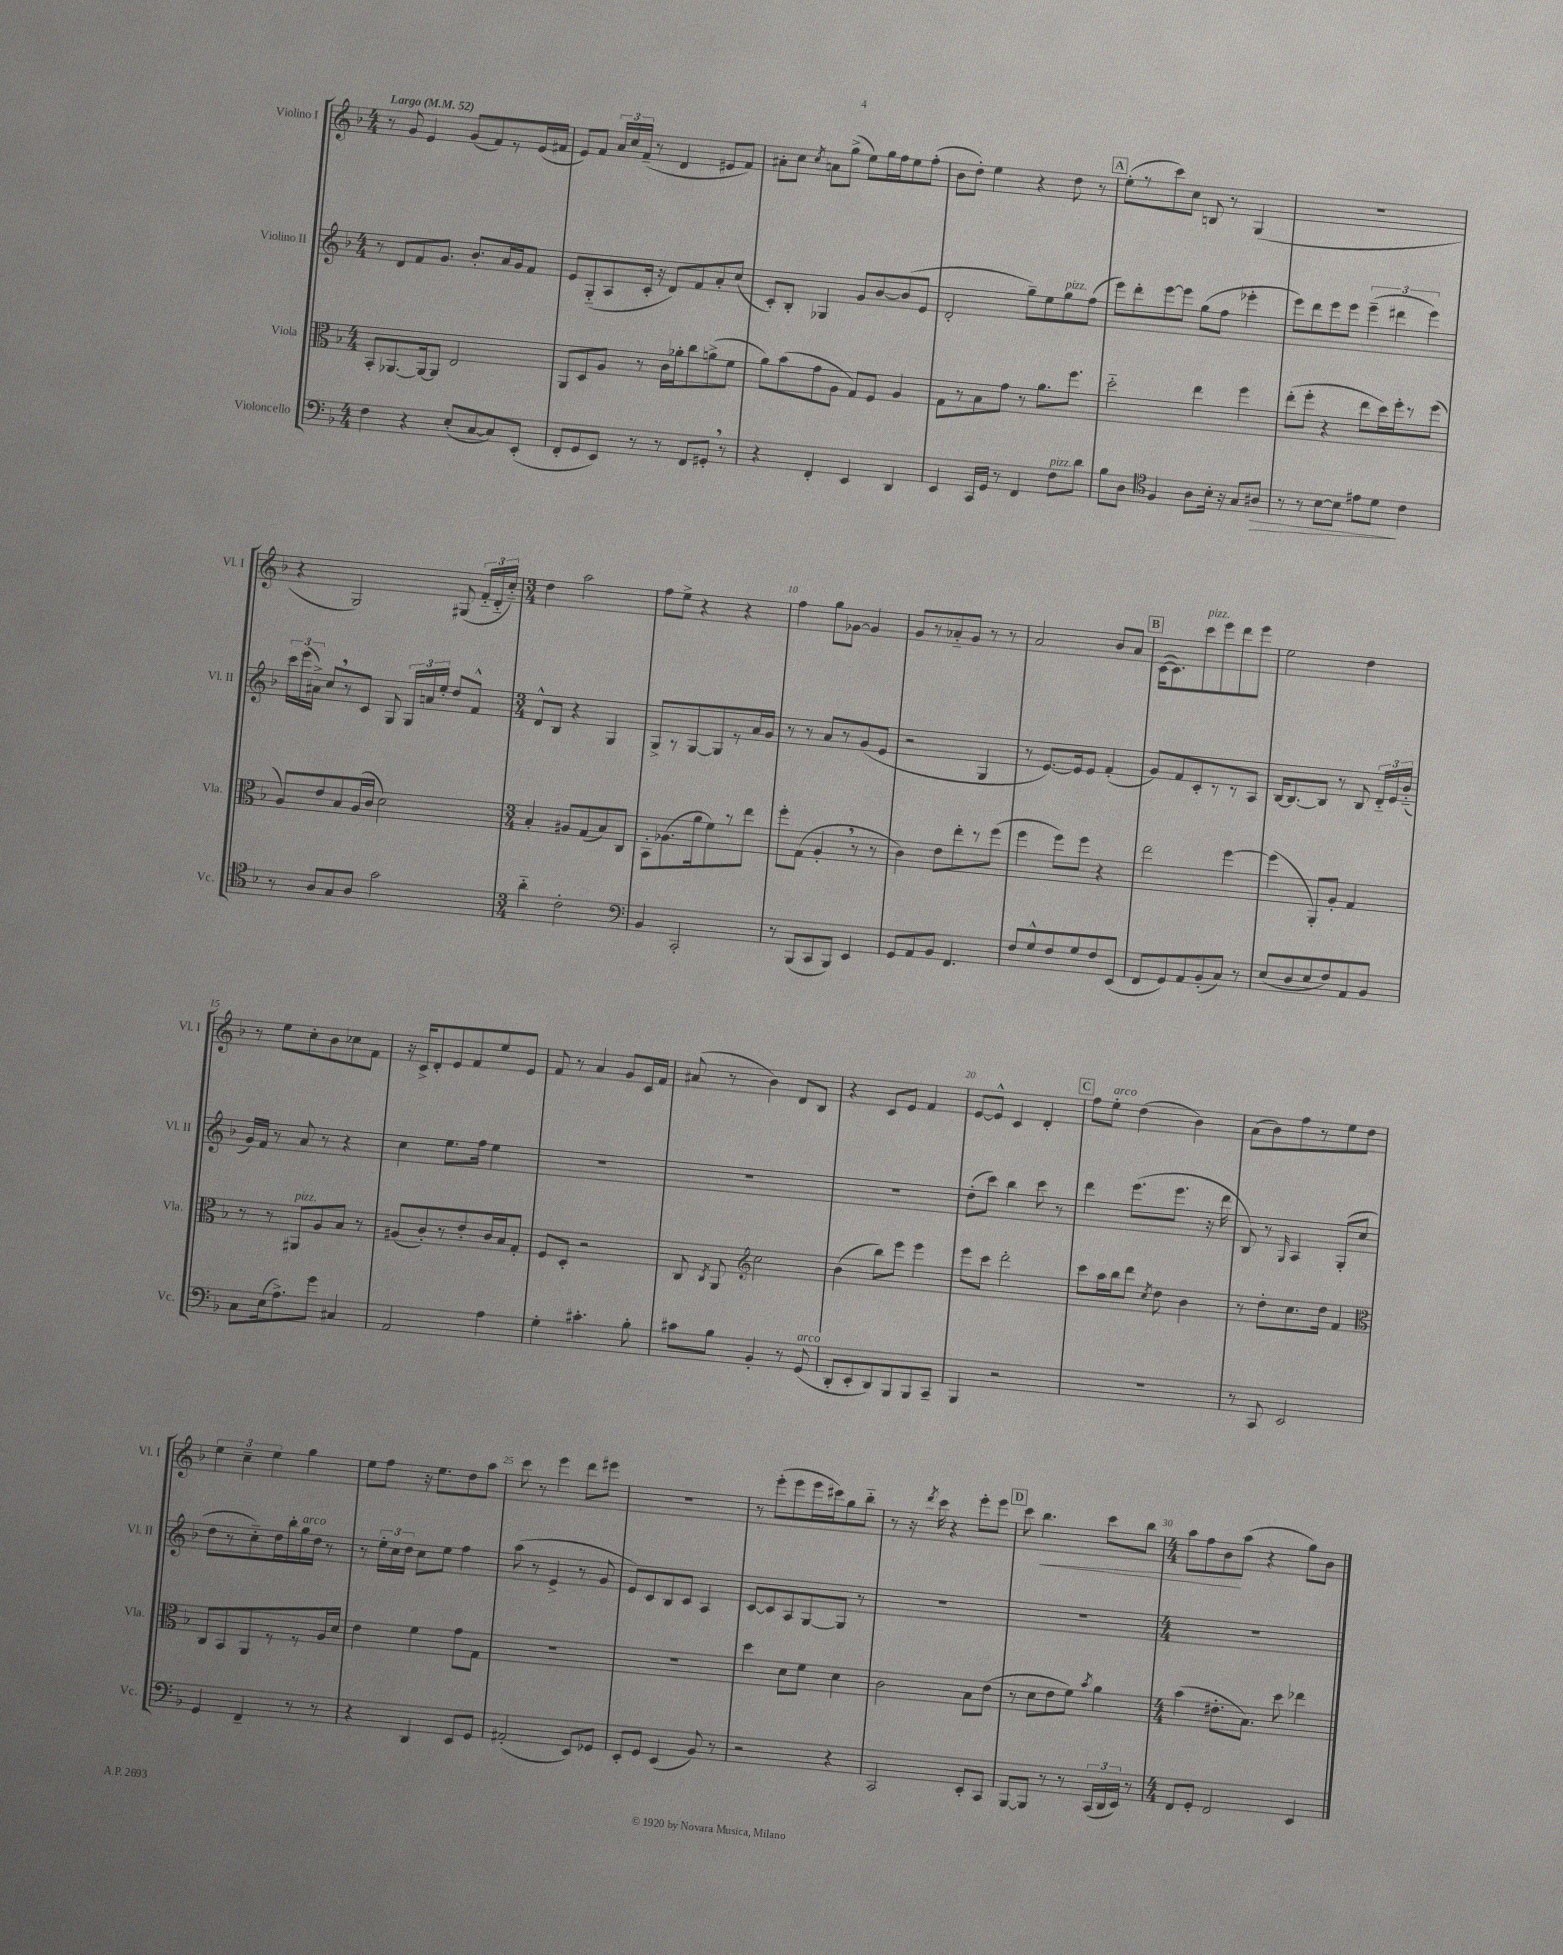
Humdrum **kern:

**kern	**dynam	**kern	**kern	**kern	**dynam
*part4	*part4	*part3	*part2	*part1	*part1
*staff4	*staff4	*staff3	*staff2	*staff1	*staff1
*I"Violoncello	*	*I"Viola	*I"Violino II	*I"Violino I	*
*I'Vc.	*	*I'Vla.	*I'Vl. II	*I'Vl. I	*
*clefF4	*	*clefC3	*clefG2	*clefG2	*
*k[b-]	*	*k[b-]	*k[b-]	*k[b-]	*
*M4/4	*	*M4/4	*M4/4	*M4/4	*
*MM52	*	*MM52	*MM52	*MM52	*
=1	=1	=1	=1	=1	=1
!	!	!	!	!LO:TX:a:B:t=Largo	!
4F\	.	8BB-'/L	8r	8r	.
.	.	[8.AA-X/	8d/L	8g/	.
4r	.	.	8f/	4e/	.
.	.	16AA-/k_	.	.	.
.	.	8AA-/J]	8.g/J	.	.
(8E'/L	.	2E/	.	(8g/L	.
.	.	.	8.b-'/L	.	.
[8C/	.	.	.	8f/)	.
8C/])	.	.	16a/L	8r	.
.	.	.	16g/J	.	.
(8EE'/J	.	.	8f/J	(16e/L	.
.	.	.	.	16f#X/JJ	.
=2	=2	=2	=2	=2	=2
8FF'/L	.	8AA/L	8e/L	8e/L)	.
8GG/	.	8D/	(8G/	8f/J	.
8EE/J)	.	8A/J	8A/	24a/LL	.
.	.	.	.	24cc/	.
.	.	.	.	(24f~/JJ	.
8r	.	8r	16c'/Jk	8r	.
.	.	.	16r	.	.
8r	.	16c\LL	8d/L)	4d/	.
.	.	16a-X'\J	.	.	.
8FF/L	.	8cc\	8f/	.	.
8GG#X',/J	.	(8an^\	8a'/	8e#X/L	.
8r	.	8f\J	(8cc/J	8f/J)	.
=3	=3	=3	=3	=3	=3
4r	.	8a\L)	8c'/L)	8a#X'\L	.
.	.	(8b-\	8B-'/J	8cc\J	.
.	.	.	.	8qcc/	.
4FF'/	.	8g\	4G-X/	8an\L	.
.	.	8A\J	.	(8gg^\J	.
4EE/	.	8G/L)	8g/L	8ee\L)	.
.	.	8F/J	[8b-/	16gg\L	.
.	.	.	.	16ff\J	.
4DD/	.	4A/	(8b-/]	8ee\	.
.	.	.	8e/J	(8ff'\J	.
=4	=4	=4	=4	=4	=4
4EE/	.	8G\L	2d'/	8b-\L	.
.	.	8r	.	8dd'\J)	.
16CC/LL	.	8B-\	.	4ee\	.
16GG/JJ	.	.	.	.	.
8r	.	8g\J	.	.	.
4FF/	.	8r	8gg~\L)	4r	.
.	.	8.a\L	8ee\	.	.
!	!	!	!LO:TX:a:i:t=pizz.	!	!
!LO:TX:a:i:t=pizz.	!	!	!	!	!
8F\L	.	.	8gg\	8dd\	.
.	.	8.ff\J	.	.	.
8d\J	.	.	(8ff\J	8r	.
!!LO:REH:place=s1:t=A
=5	=5	=5	=5	=5	=5
8B-\L	.	2dd\	8eee\L)	(8ee'\L	.
8D\J	.	.	8ddd'\	8r	.
*clefC4	*	*	*	*	*
4F/	.	.	[8eee\	8ccc\)	.
.	.	.	8eee\J]	8cc\J	.
8A\L	.	4ee\	(8gg\L	8Bn/	.
16B-'\Jk	.	.	8ff\J	8r	.
16r	.	.	.	.	.
8G/L	.	4ff\	4eee-X'\	(4G/	.
!	!LO:HP:b	!	!	!	!
8A#X/J	>	.	.	.	.
=6	=6	=6	=6	=6	=6
8r	.	(8ee'\L	8eee\L)	1r	.
8r	.	8ff'\J	8ddd\	.	.
[8B-\L	.	4r	8eee\	.	.
8B-\J]	.	.	8eee\J	.	.
8e#X\L	.	8ee\L	(6eee~\	.	.
8d\J	.	16dd\L)	.	.	.
.	.	.	6ddd#X\	.	.
.	.	16ff'\J	.	.	.
4c\	]	8r	.	.	.
.	.	.	6eee\)	.	.
.	.	(8ff\J	.	.	.
!!LO:LB:g=z
=7	=7	=7	=7	=7	=7
8r	.	8A/L)	24ccc\LL	4r	.
.	.	.	(24eee\	.	.
.	.	.	24a#X^\JJ)	.	.
8A/L	.	8e/	8cc,/L	.	.
8G/	.	8B-/	8r	2G/)	.
8A/J	.	(16A/L	8c/J	.	.
.	.	16c/JJ	.	.	.
2g\	.	2d\)	8G/	.	.
.	.	.	24G/LL	.	.
.	.	.	24an/	.	.
.	.	.	24ee'/JJ	.	.
.	.	.	8dd/L	(8G#X/	.
.	.	.	8f^^/J	24f/LL	.
.	.	.	.	24d/	.
.	.	.	.	24cc/JJ)	.
=8	=8	=8	=8	=8	=8
*M3/4	*	*M3/4	*M3/4	*M3/4	*
4a\	.	4B-'/	8d^^/L	4dd\	.
.	.	.	8B-/J	.	.
2c'\	.	8A#X/L	4r	2aa\	.
.	.	(8G/	.	.	.
.	.	8B-/)	4G/	.	.
.	.	8C/J	.	.	.
=9	=9	=9	=9	=9	=9
*clefF4	*	*	*	*	*
4BB-/	.	8BB-'\L	8G^/L	8ff\L	.
.	.	(8.A-X\	8r	8ee^\J	.
2CC'/	.	.	[8G/	4r	.
.	.	16a\k	.	.	.
.	.	8f\)	8G/]	.	.
.	.	8r	8r	4r	.
.	.	8ee\J	16a/L	.	.
.	.	.	16g/JJ	.	.
=10	=10	=10	=10	=10	=10
8r	.	8ff'\L	8r	4ff\	.
(8BBB-/L	.	(8G\J	8r	.	.
8CC/	.	4A',/	8a/L	8gg\L	.
8BBB-/J)	.	.	8r	[8g-X\J	.
4EE/	.	8r	(8g/	4g-/]	.
.	.	8r	8e/J	.	.
=11	=11	=11	=11	=11	=11
8GG/L	.	4c\)	2r	8g/L	.
8AA/	.	.	.	8r	.
8BB-/J	.	8e\L	.	8a-X/	.
4.FF/	.	8ee'\	.	8g/J	.
.	.	8r	4G/	8r	.
.	.	(8ff\J	.	8r	.
=12	=12	=12	=12	=12	=12
8F/L	.	4ff\	8r	2a/	.
8G^^/	.	.	[8.e/L)	.	.
8F/	.	8ff\L)	.	.	.
.	.	.	16e/k]	.	.
8G/	.	8ff\J	8e/J	.	.
8F/	.	4r	(4f'/	8b-/L	.
(8EE/J	.	.	.	8a/J	.
!!LO:REH:place=s1:t=B
=13	=13	=13	=13	=13	=13
8FF/L	.	2ee\	8g/L)	([16c\KL	.
.	.	.	.	8.c\])	.
8GG/)	.	.	8f/	.	.
!	!	!	!	!LO:TX:a:i:t=pizz.	!
8AA/	.	.	8c'/	8ccc\	.
(8BB-'/	.	.	8r	8eee\	.
8C/J)	.	[4ff\	8r	8ddd\	.
8r	.	.	8A/J	8eee\J	.
=14	=14	=14	=14	=14	=14
(8E/L	.	(4ff\]	[16B-/KL	2ee\	.
.	.	.	8.B-/_	.	.
8D/	.	.	.	.	.
8E/	.	8AA'/L)	8B-/J]	.	.
8F/)	.	8A'/J	8r	.	.
8AA/	.	4G/	8B-/	4dd\	.
8BB-/J	.	.	24d/LL	.	.
.	.	.	24e/	.	.
.	.	.	(24b-/JJ	.	.
!!LO:LB:g=z
=15	=15	=15	=15	=15	=15
8C\L	.	8r	16g/LL)	8r	.
.	.	.	16f/JJ	.	.
(16E\k	.	8r	8r	8ee\L	.
8.A^\)	.	.	.	.	.
!	!	!LO:TX:a:i:t=pizz.	!	!	!
.	.	8AA#X/L	8a/	8cc'\	.
8g\J	.	8A/	8r	8b-\	.
4C#X/	.	8B-/J	4r	8cc-X\	.
.	.	8r	.	8f\J	.
=16	=16	=16	=16	=16	=16
2AA/	.	(8A#X/L	4cc\	16r	.
.	.	.	.	16c^/KL	.
.	.	8c'/)	.	8d'/	.
.	.	8r	8.ee\L	8e/	.
.	.	8e'/	.	8f/	.
.	.	.	16ff\Jk	.	.
4A\	.	16c/L	4ee\	8ee/	.
.	.	16B-/J	.	.	.
.	.	8G'/J	.	8e/J	.
=17	=17	=17	=17	=17	=17
4G'\	.	8F/L	2.r	8f/	.
.	.	8D'/J	.	8r	.
4.c#X'\	.	2r	.	4a/	.
.	.	.	.	8g/L	.
8B-'\	.	.	.	16c/L	.
.	.	.	.	16f/JJ	.
=18	=18	=18	=18	=18	=18
8c#X\L	.	8C/	2.r	(8a#X/	.
.	.	8qC/	.	.	.
8B-\J	.	8AA/	.	8r	.
*	*	*clefG2	*	*	*
4BB-'/	.	2cc\	.	4b-\)	.
8r	.	.	.	8d/L	.
!LO:TX:a:i:t=arco	!	!	!	!	!
(8GG/	.	.	.	8B-/J	.
=19	=19	=19	=19	=19	=19
8DD'/L	.	(4b-\	2.r	4r	.
8EE'/	.	.	.	.	.
8DD/)	.	8bb-\L)	.	8c/L	.
8BBB-/	.	8eee\J	.	8e/J	.
8BBB-/	.	4eee\	.	4f/	.
8CC~/J	.	.	.	.	.
=20	=20	=20	=20	=20	=20
4BBB-/	.	8eee\L	(8dd'\L	[8e/L	.
.	.	8ccc\J	8ccc\J)	8e^^/J]	.
2r	.	2ddd'\	4bb-\	4c/	.
.	.	.	8ccc\	4d'/	.
.	.	.	8r	.	.
!!LO:REH:place=s1:t=C
=21	=21	=21	=21	=21	=21
2.r	.	8ccc\L	4ddd\	8ff\L	.
!	!	!	!	!LO:TX:a:i:t=arco	!
.	.	16aa\L	.	8ee'\J	.
.	.	16bb-\J	.	.	.
.	.	8ddd\J	(8.eee\L	(4dd\	.
.	.	8qcc/	.	.	.
.	.	8dd\	.	.	.
.	.	.	8.eee\J	.	.
.	.	4b-\	.	4b-\)	.
.	.	.	16r	.	.
.	.	.	16ddd\	.	.
=22	=22	=22	=22	=22	=22
8r	.	8r	8B-/)	(8a\L	.
8CC/	.	8dd'\L	8r	8b-\)	.
.	.	.	16qqG/	.	.
2EE/	.	8.cc\	4A/	8ff\	.
.	.	.	.	8r	.
.	.	16dd\Jk	.	.	.
.	.	4f/	(8G'/L	8ee\	.
.	.	.	8cc/J	8dd\J	.
!!LO:LB:g=z
=23	=23	=23	=23	=23	=23
*	*	*clefC3	*	*	*
4GG/	.	8C/L	8dd\L	6ee\	.
.	.	8BB-/	8r	.	.
.	.	.	.	6cc~\	.
4FF~/	.	8AA/	8cc\)	.	.
.	.	.	.	6ee\	.
.	.	8r	16dd\L	.	.
.	.	.	16bb-'\	.	.
!	!	!	!LO:TX:a:i:t=arco	!	!
8r	.	8r	16gg\	4gg\	.
.	.	.	16dd\JJ	.	.
8r	.	16A/L	8r	.	.
.	.	16d/JJ	.	.	.
=24	=24	=24	=24	=24	=24
4r	.	4e\	8r	8ee\L	.
.	.	.	24ee'\LL	8ff\J	.
.	.	.	24cc\	.	.
.	.	.	24dd\JJ	.	.
4DD/	.	4f\	8cc\L	16r	.
.	.	.	.	8.ee\L	.
.	.	.	8ee\J	.	.
8EE/L	.	8g\L	4ff\	8dd\	.
8GG/J	.	8G\J	.	8aa\J	.
=25	=25	=25	=25	=25	=25
(2AA#X'/	.	2.r	(8aa\	8ccc\	.
.	.	.	8r	8r	.
.	.	.	4e^/	4eee\	.
8EE/L)	.	.	8r	8ddd\L	.
8GG-X/J	.	.	8g/	8eee#X\J	.
=26	=26	=26	=26	=26	=26
8EE'/L	.	2.r	8e/L)	2.r	.
8GG/J	.	.	8c/	.	.
(4EE/	.	.	8B-/	.	.
.	.	.	8c/J	.	.
8BB-/)	.	.	4A/	.	.
8r	.	.	.	.	.
=27	=27	=27	=27	=27	=27
2r	.	4dd\	[8c/L	8r	.
.	.	.	8c/]	(8eee'\L	.
.	.	8d\L	8A/	8eee\	.
.	.	8f\J	[8G/	16eee\L	.
.	.	.	.	16ccc#X\J)	.
4r	.	4d\	8G/J]	8gg\	.
.	.	.	8r	8bb-\J	.
=28	=28	=28	=28	=28	=28
2CC/	.	2c\	2.r	8r	.
.	.	.	.	16r	.
.	.	.	.	8qddd/	.
.	.	.	.	16ccc\	.
.	.	.	.	4r	.
8EE'/L	.	8B-\L	.	8eee'\L	.
8CC/J	.	(8e\J	.	8eee\J	.
!!LO:REH:place=s1:t=D
=29	=29	=29	=29	=29	=29
[8BBB-/L	.	8r	2.r	8ccc\	.
!	!	!	!	!	!LO:HP:b
8BBB-/J]	.	8d\L	.	4.bb-\	<
8r	.	8e\	.	.	.
8r	.	8f\J)	.	.	.
.	.	8qb-/	.	.	.
(24CC/LL	.	4a\	.	8ccc\L	.
24DD/	.	.	.	.	.
24EE/JJ)	.	.	.	.	.
8r	.	.	.	8bb-\J	.
=30	=30	=30	=30	=30	=30
*M4/4	*	*M4/4	*M4/4	*M4/4	*
8FF/L	.	(4b-\	1r	8aa\L	.
8GG'/J	.	.	.	8ff\	.
2FF/	.	8.e#X'\L	.	8b-\	.
.	.	.	.	(8aa\J	[
.	.	8.B-\J)	.	.	.
.	.	.	.	4r	.
.	.	8dd\	.	.	.
4EE/	.	4ee-X\	.	8gg\L)	.
.	.	.	.	8b-\J	.
==	==	==	==	==	==
*-	*-	*-	*-	*-	*-
